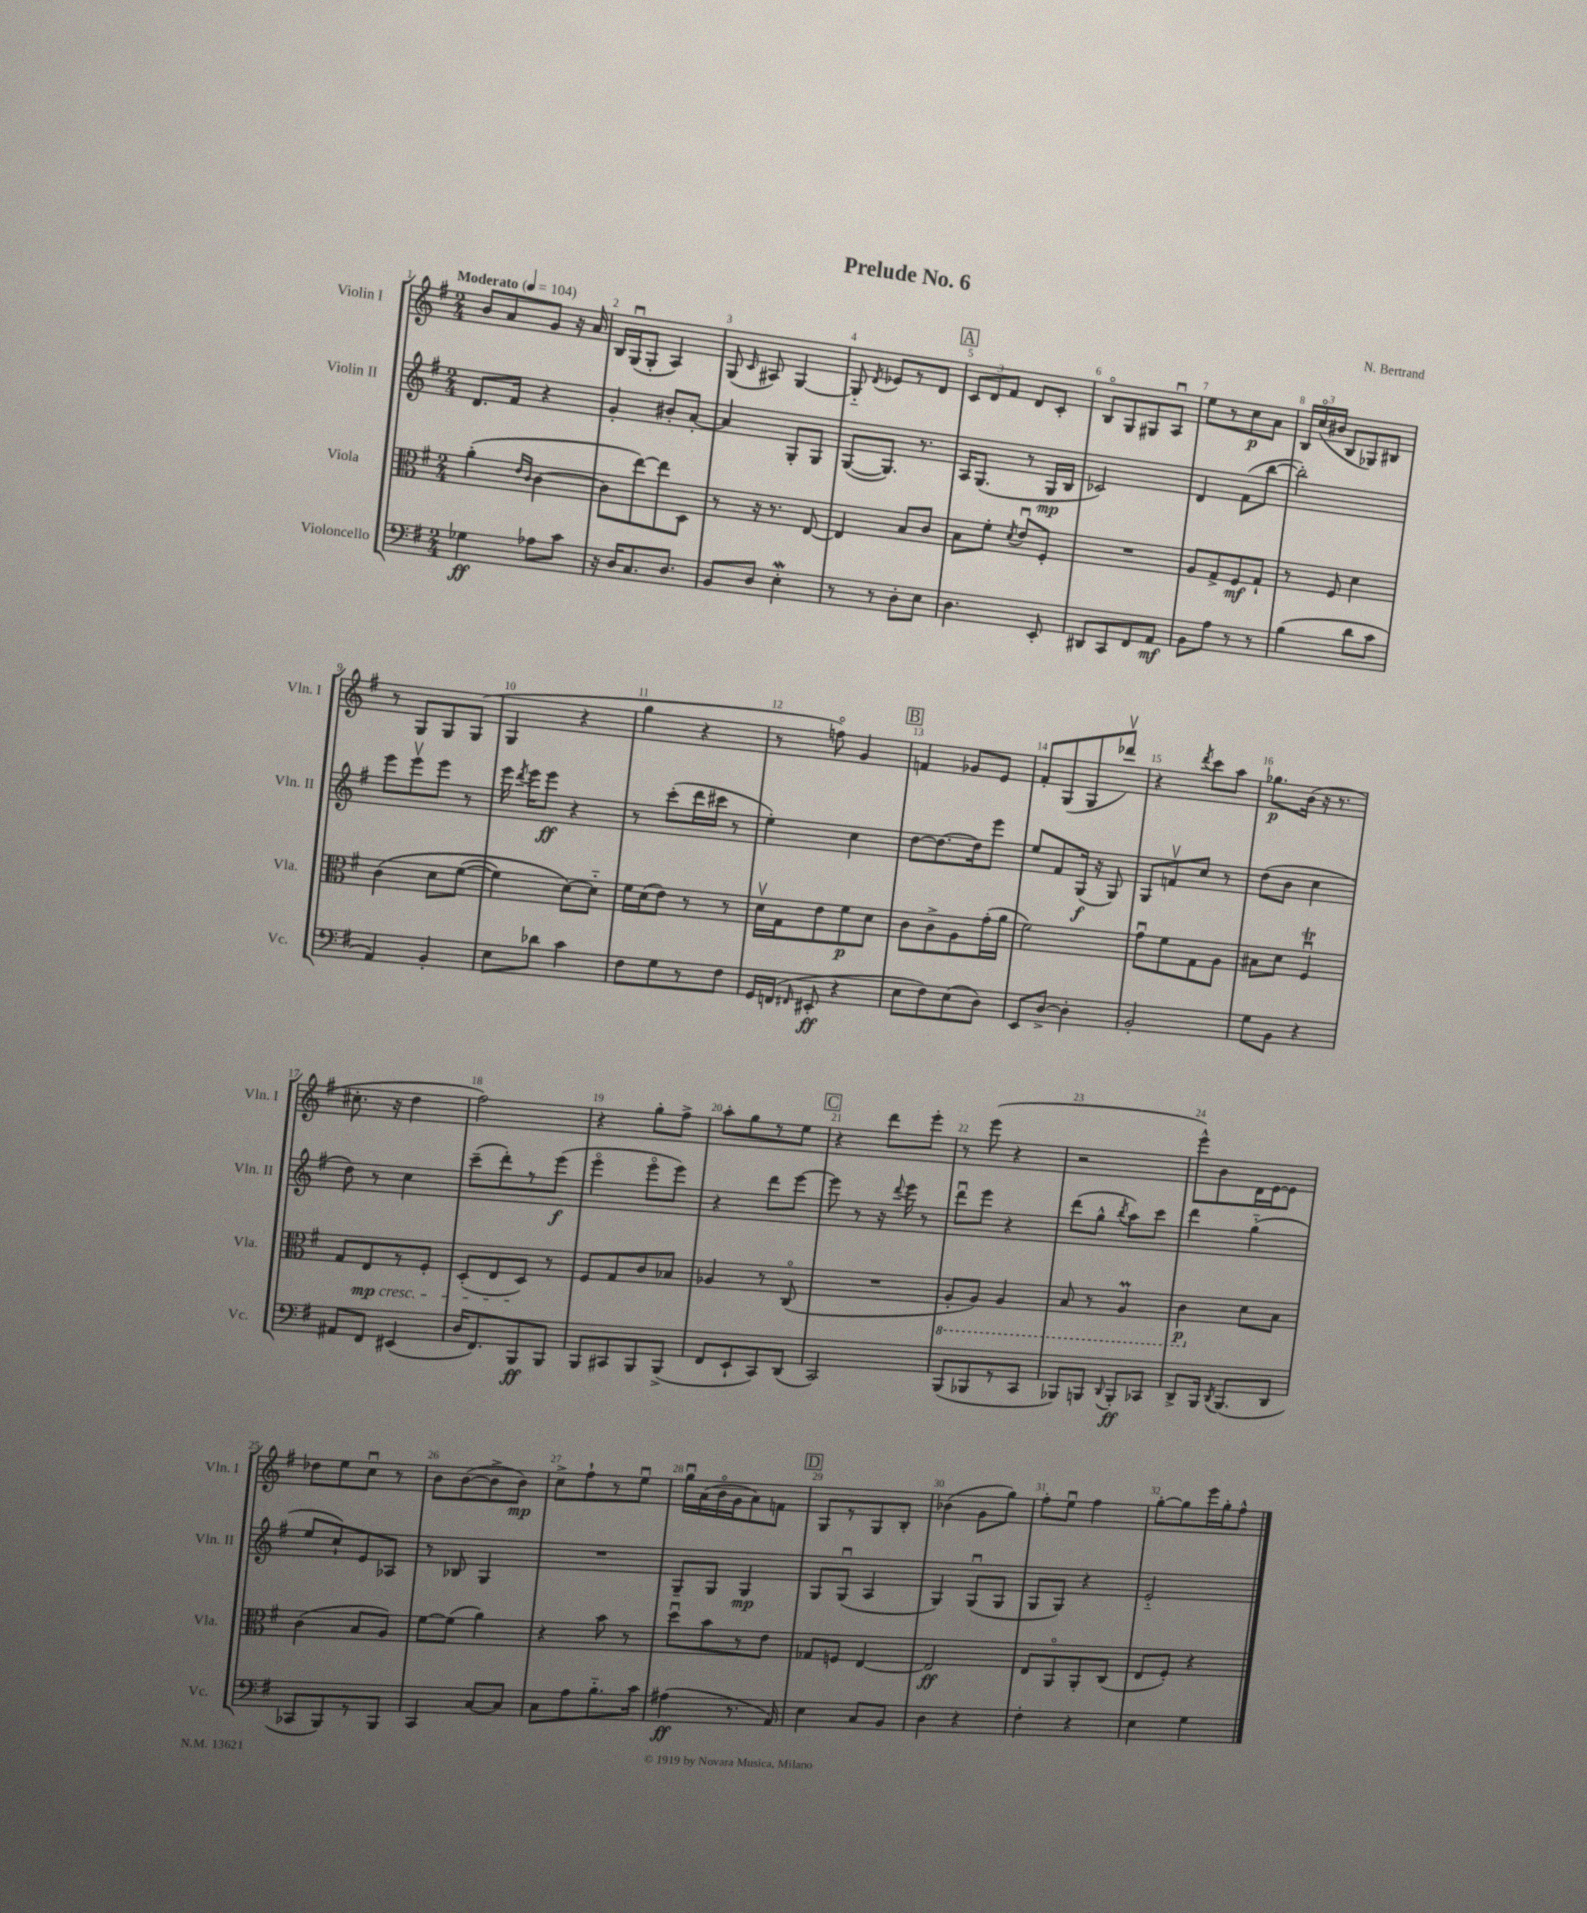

**kern	**kern	**kern	**kern
*staff4	*staff3	*staff2	*staff1
*clefF4	*clefC3	*clefG2	*clefG2
*k[f#]	*k[f#]	*k[f#]	*k[f#]
*M2/4	*M2/4	*M2/4	*M2/4
*MM104	*MM104	*MM104	*MM104
4G-\	(4a'\	8.d/L	8b/L
.	.	.	8a/
.	.	16f#/Jk	.
.	16qqe/LL	.	.
.	16qqc/JJ	.	.
8A-\L	[4c\	4r	8g/J
8c\J	.	.	16r
.	.	.	16a/
=	=	=	=
16r	8c\]L	4g'/	16B/LL
16D/LK	.	.	(16Gu/J
8.C/	[8ee\)	.	8G'/J
.	8ee\]	8b#'/L	4A/)
8.D/J	.	.	.
.	8D\J	[8a'/J	.
=	=	=	=
8BB/L	8r	4a/]	(8G/
.	.	.	16qqc/
8D/J	16r	.	8A#/)
.	8.r	.	.
4E'\	.	8G'/L	[4G/
.	[8E/	8G/J	.
=	=	=	=
8r	4E/]	([8G/L	8G'~/]
.	.	.	8qd/
8r	.	8.G/]J)	8e-/L
8D'\L	8B/L	.	8r
.	.	8.r	.
8E\J	8c/J	.	8d/J
=	=	=	=
4.D\	8B\L	16A/LK	12c/L
.	.	(8.G/J	.
.	.	.	12d/
.	8f#'\J	.	.
.	.	.	12f#/J
.	8qd/	.	.
.	8eu/L	8r	8d/L
8EE'/	8F#'/J	16G/LL	8c'/J
.	.	16B/JJ	.
=	=	=	=
8DD#/L	2r	2c-/)	8Bo/L
8CC/	.	.	8G/
8FF#/	.	.	8G#/
8AA/J	.	.	8Au/J
=	=	=	=
8BB\L	8A/L	4d/	8ee\L
8A\J	8G^/	.	8r
8r	8F#/	(8f#\L	8cc\
8r	8G`/J	[8bb\J	8a\J
=	=	=	=
(4B\	8r	2bb'\])	24B/LL
.	.	.	(24cco/
.	.	.	24b#/JJ
.	8F#/	.	8B/L
8d\L	4d\	.	8G-/)
8c\J	.	.	8B#/J
=	=	=	=
4AA/)	&(4c\	8eee\L	8r
.	.	8eeev\	8G/L
4BB'/	8d\L	8eee\J	8G/
.	([8f#\J	8r	(8G/J
=	=	=	=
8E\L	4f#\])	16eee\	4G/
.	.	8qddd/	.
.	.	16eee\LK	.
8d-\J	.	8eee\J	.
4c\	[8d\L&)	4r	4r
.	8d'~\]J	.	.
=	=	=	=
8F#\L	16f#\LL	8r	4gg\
.	(16d\J	.	.
8G\	8e\J)	(8ccc'\L	.
8r	8r	16ddd\L	4r
.	.	16ccc#\JJ	.
8F#\J	8r	8r	.
=	=	=	=
16GG/LL	16dv\LL	4ee'\)	8r
(16FF/JJ	16G\J	.	.
16qqFF#/	.	.	.
8EE#'/	8e\	.	8ffo\)
4r	8f#\	4cc\	4g/
.	8d\J	.	.
=	=	=	=
8E\L	8c\L	[8dd\L	4f/
8F#\)	8c^\	8.dd\_	.
(8E\	8A\	.	8g-/L
.	.	16dd\]k	.
8D\J)	(16g'\L	8eee\J	8e/J
.	16a\JJ	.	.
=	=	=	=
8EE/L	2f#\)	8ee/L	8f#'/L
[8D^/J	.	8f#/	(8G/
4D'\]	.	(16G/Jk	8G/
.	.	16r	.
.	.	8G/)	8ddd-v/J)
=	=	=	=
2BB'/	8gu\L	8G/L	4r
.	8f#\	8fv/	.
.	.	.	8qddd/
.	8G\	8cc/J	8ccc\L
.	8A\J	8r	8aa\J
=	=	=	=
8G\L	8B#\L	(8dd\L	8.gg-\L
8BB\J	8d\J	8b\J	.
.	.	.	(16b\Jk
4r	4F#u/	4cc\	16r
.	.	.	8.r
=	=	=	=
8AA#/L	8G/L	8dd\)	8.cc#'\
8FF#/J	8E/	8r	.
.	.	.	16r
(4EE#/	8r	4cc\	4dd\
.	8F#'/J	.	.
=	=	=	=
16D/LK	(8D'/L	(8ccc~\L	2ff#\)
8.FF#/)	.	.	.
.	8E/	8ddd'\)	.
8BBB/	8D/J)	8r	.
8BBB/J	8r	(8eee\J	.
=	=	=	=
8BBB/L	8F#/L	4eeeo\	4r
8CC#/	8G/	.	.
8BBB/	8c/	8eeeo\L	8gg'\L
(8BBB^/J	8B-/J	8eee\J)	8ff#^\J
=	=	=	=
8FF#/L	4A-/	4r	8aa'\L
8EE`/	.	.	8gg\
8CC/)	8r	8ddd\L	8r
(8DD/J	(8Co/	[8eee\J	8ee\J
=	=	=	=
2CC/)	2r	8eee\]	4r
.	.	8r	.
.	.	16r	8ddd\L
.	.	8qqddd/	.
.	.	16eee\	.
.	.	8r	8eee'\J
=	=	=	=
(8BBB/L	8AA'/L	8dddu\L	8r
8BBB-/	8AA/J)	8eee\J	(8eee\
8r	4AA/	4r	4r
8CC/J	.	.	.
=	=	=	=
8BBB-/L)	8BB/	(8ddd\L	2r
8BBB/J	8r	8gg^^\J	.
8qqDD/	.	8qbb/	.
8BBB'/L	4AA/	8aa\L)	.
8CC-/J	.	8ccc\J	.
=	=	=	=
8DD^/L	4C\	4ddd\	8eee^^\L)
16BBB/Jk	.	.	8b\
8qDD/	.	.	.
(8.BBB/L	.	.	.
.	8d\L	(4gg'~\	16d\L
.	.	.	[16e\J
8DD/J	8B\J	.	8e\]J
=	=	=	=
8CC-/L	(4c\	8ee/L	8dd-\L
8BBB/)	.	8cc`/)	8ee\
8r	8B/L	8e/	8ccu\J
8BBB/J	8A/J)	8A-/J	8r
=	=	=	=
4CC/	[8f#\L	8r	8b\L
.	(8f#\]J	8B-/	([8b\
[8C/L	4a\)	4G/	8b^\]
8C/]J	.	.	8b\J)
=	=	=	=
8C\L	4r	2r	8cc^\L
8A\	.	.	8ff#`\
8.B'~\	8b\	.	8r
.	8r	.	8eeu\J
16c\Jk	.	.	.
=	=	=	=
(4A#\	8ddu\L	8G~/L	16ggu\LL
.	.	.	(16a\
.	8b\	8G/J	16bo\
.	.	.	16g\J
8.r	8r	4G/	8a\)
.	8e\J	.	8f\J
16AA/)	.	.	.
=	=	=	=
4E\	8G-/L	8G/L	8G/L
.	8F/J	(8Gu/J	8r
8C/L	[4E/	4A/	8G/
8BB/J	.	.	8B'/J
=	=	=	=
4D\	2E/]	4G/)	(4b-\
4r	.	(8Gu/L	8g\L
.	.	8G/J	8gg\J)
=	=	=	=
4F#'\	8E/L	8G/L	8ff#'\L
.	8AAo/	8G/J)	8eeu\J
4r	8AA'/	4r	4ff#\
.	(8C/J	.	.
=	=	=	=
4E\	8E/L	2e'~/	[8gg'\L
.	8F#'/J)	.	8gg\]
4G\	4r	.	16eee\L
.	.	.	16gg'\J
.	.	.	8ff#^^\J
==	==	==	==
*-	*-	*-	*-
